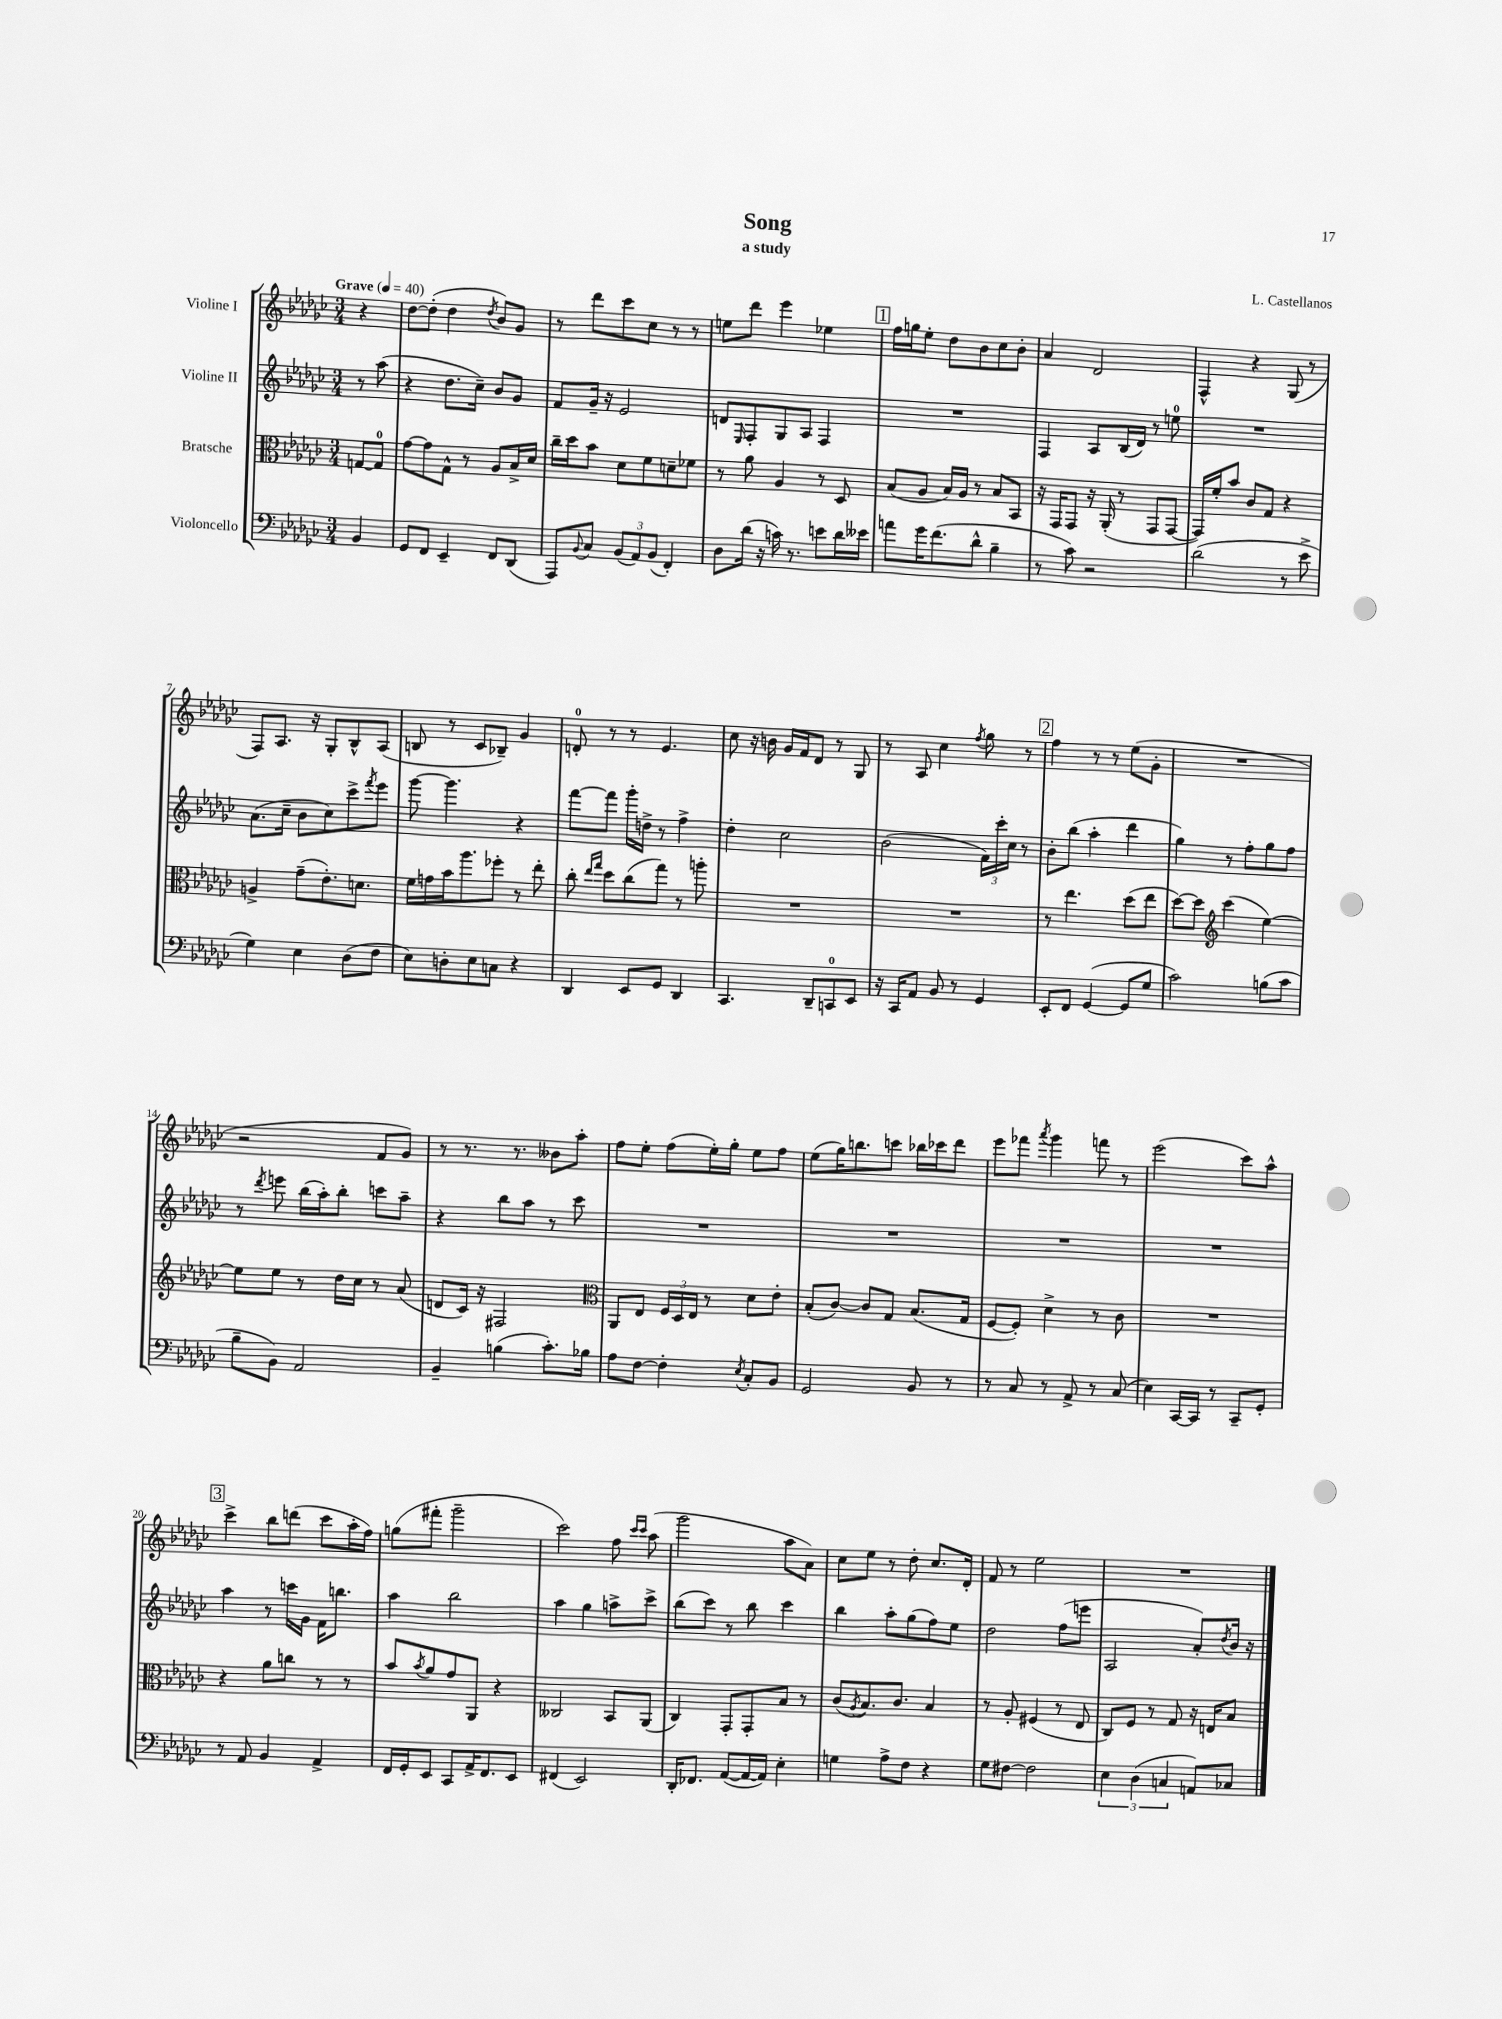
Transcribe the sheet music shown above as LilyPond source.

\header { title = "Song" composer = "L. Castellanos" subtitle = "a study" }
<<
\new StaffGroup <<
\new Staff = "s0" \with { instrumentName = "Violine I" } {
    \clef treble \key ges \major \numericTimeSignature \time 3/4 \partial 4 \tempo "Grave" 4 = 40
    r4 |
    des''8~ des''8-.( des''4 \acciaccatura { des''8 } bes'8) ges'8 |
    r8 des'''8 ces'''8 ces''8 r8 r8 |
    e''8 des'''8 ees'''4 ees''4 |
    \mark \markup { \box "1" } f''16 g''16 ees''8-. des''8 bes'8 ces''8 bes'8-. |
    aes'4 des'2 |
    f4-^ r4 ges8( r8 |
    f8) aes8. r16 ges8-. bes8-^ aes8( |
    b8 r8 ces'8 bes8--) ges'4 |
    d'8-0-. r8 r8 ees'4. |
    ces''8 r16 b'16 ges'16 f'16 des'8 r8 ges8 |
    r8 aes8 ces''4 \acciaccatura { f''8 } ges''8 r8 |
    \mark \markup { \box "2" } f''4 r8 r8 ees''8( ges'8-. |
    R2. |
    r2 f'8 ges'8) |
    r8 r8. r8. beses'8 aes''8-. |
    f''8 ees''8-. f''8( ees''16-.) ges''16-. ees''8 f''8 |
    ees''8( ges''16) b''8. c'''8 bes''16 ces'''16 des'''8 |
    ees'''8 fes'''8 \acciaccatura { aes'''8 } ges'''4 f'''8 r8 |
    ees'''2( ces'''8) aes''8-^ |
    \mark \markup { \box "3" } ces'''4-> bes''8 d'''8( ces'''8 aes''16-. f''16) |
    g''8( fis'''8-. ges'''2-- |
    ces'''2) f''8 \grace { ces'''16 ces'''16 } aes''8( |
    ges'''2 aes''8 aes'8) |
    ces''8 ees''8 r8 des''8-. ces''8. des'16-. |
    f'8 r8 ees''2 |
    R2. \bar "|." |
}
\new Staff = "s1" \with { instrumentName = "Violine II" } {
    \clef treble \key ges \major \numericTimeSignature \time 3/4 \partial 4
    r8 aes''8( |
    r4 des''8. ces''16--) bes'8 ges'8 |
    f'8 ges'16-- r16 ees'2 |
    d'8 \grace { ees16 } f8-. ges8 aes8 f4 |
    \mark \markup { \box "1" } R2. |
    f4 aes8 bes16( des'16) r8 e''8-0 |
    R2. |
    aes'8.( ces''16-- bes'8 ces''8) ces'''8-> \acciaccatura { f'''8 } ees'''8 |
    ges'''8~ ges'''4. r4 |
    f'''8~ f'''8 ges'''16-. d''16-> r8 f''4-> |
    des''4-. ces''2 |
    bes'2( \tuplet 3/2 { f'16) ces'''16-. ces''16 } r8 |
    \mark \markup { \box "2" } bes'8-. bes''8( aes''4-. des'''4 |
    ges''4) r8 f''8-. ges''8 f''8 |
    r8 \acciaccatura { des'''8 } e'''8 bes''16( aes''16-.) bes''8-. c'''8 aes''8-- |
    r4 bes''8 aes''8 r8 ces'''8 |
    R2. |
    R2. |
    R2. |
    R2. |
    \mark \markup { \box "3" } aes''4 r8 c'''16 ges'16 f'16 b''8. |
    aes''4 bes''2 |
    aes''4 ges''4 a''8-> ces'''8-> |
    bes''8( ces'''8) r8 bes''8 ces'''4 |
    bes''4 aes''8-. ges''8( f''8) ees''8 |
    des''2 f''8( e'''8 |
    aes2 aes'8-.) \acciaccatura { des''8 } bes'16 r16 \bar "|." |
}
\new Staff = "s2" \with { instrumentName = "Bratsche" } {
    \clef alto \key ges \major \numericTimeSignature \time 3/4 \partial 4
    g8~ g8-0 |
    ges'8~ ges'8 ges8-^ r8 aes8 bes16-> des'16 |
    ces''16-- des''16 bes'8 des'8 f'8 d'8-- fes'8 |
    r8 aes'8 aes4 r8 des8 |
    \mark \markup { \box "1" } bes8( aes8 bes16) aes16 r8 bes8 bes,8 |
    r16 ges,16 ges,8 r16 aes,16-.( r8 ges,8 ges,8~ |
    ges,16) f'16-. bes'8 ces'8 ges8 r4 |
    a4-> ges'8--( ees'8.-.) d'8. |
    f'16 g'16 bes'16 aes''8. fes''8-. r8 ees''8-. |
    ces''8-. \grace { ees''16 ges''16 } des''8 ces''8( ges''8) r8 a''8-. |
    R2. |
    R2. |
    \mark \markup { \box "2" } r8 ees''4. des''8( ees''8 |
    des''8~) des''8 \clef treble ces'''4( ees''4~) |
    ees''8 ees''8 r8 des''16 ces''16 r8 aes'8( |
    d'8 ces'16) r16 fis2 |
    \clef alto aes,8 ees8 \tuplet 3/2 { f16 des16 ees16 } r8 des'8 ees'8-. |
    bes8-.( ces'8~) ces'8 ges8 bes8.( ges16 |
    f8~ f8-.) des'4-> r8 ces'8 |
    R2. |
    \mark \markup { \box "3" } r4 aes'8 c''8 r8 r8 |
    bes'8 \acciaccatura { bes'8 } aes'8 ges'8 aes,8 r4 |
    ceses2 bes,8 aes,8( |
    ces4) ges,8-. ges,8-. bes8 r8 |
    ces'8( \acciaccatura { aes8 } bes8.) ces'8. bes4 |
    r8 aes8-. fis4( r8 ees8 |
    ces8) f8 r8 ges8 r16 e16 bes8 \bar "|." |
}
\new Staff = "s3" \with { instrumentName = "Violoncello" } {
    \clef bass \key ges \major \numericTimeSignature \time 3/4 \partial 4
    bes,4 |
    ges,8 f,8 ees,4-- f,8 des,8( |
    aes,,8) \appoggiatura { bes,8 } ces8 \tuplet 3/2 { bes,8( aes,8) bes,8( } f,4-.) |
    des8 des'16( r16 c'16) r8. e'8 des'16 eeses'16 |
    \mark \markup { \box "1" } a'8 ges'16 f'8.( des'8-^ bes4-- |
    r8 ces'8) r2 |
    des'2( r8 ees'8-> |
    ges4) ees4 des8( f8 |
    ees8) d8-. ees8 c8 r4 |
    des,4 ees,8 ges,8 des,4 |
    ces,4. des,8-- c,8-0 ees,8 |
    r16 ces,16 aes,8 bes,8 r8 ges,4 |
    \mark \markup { \box "2" } ees,8-. f,8 ges,4~( ges,8 ges8 |
    ces'2) b8( ces'8 |
    bes8-- bes,8) aes,2 |
    bes,4-- b4( ces'8.-.) bes16 |
    aes8 f8~ f4-. \acciaccatura { ees8 } ces8-. bes,8 |
    ges,2 bes,8 r8 |
    r8 ces8 r8 aes,8-> r8 ces8( |
    ees4) ces,16~ ces,16 r8 ces,8-- ges,8-. |
    \mark \markup { \box "3" } r8 aes,8 bes,4 aes,4-> |
    f,16 ges,16-. ees,8 ces,8 aes,16-> f,8. ees,8 |
    fis,4( ees,2) |
    des,16-. fes,8. aes,8~( aes,16~ aes,16) ees4-. |
    g4 aes8-> f8 r4 |
    ges8 fis8~ fis2 |
    \tuplet 3/2 { ees4 des4( c4 } a,8) ces8 \bar "|." |
}
>>
>>
